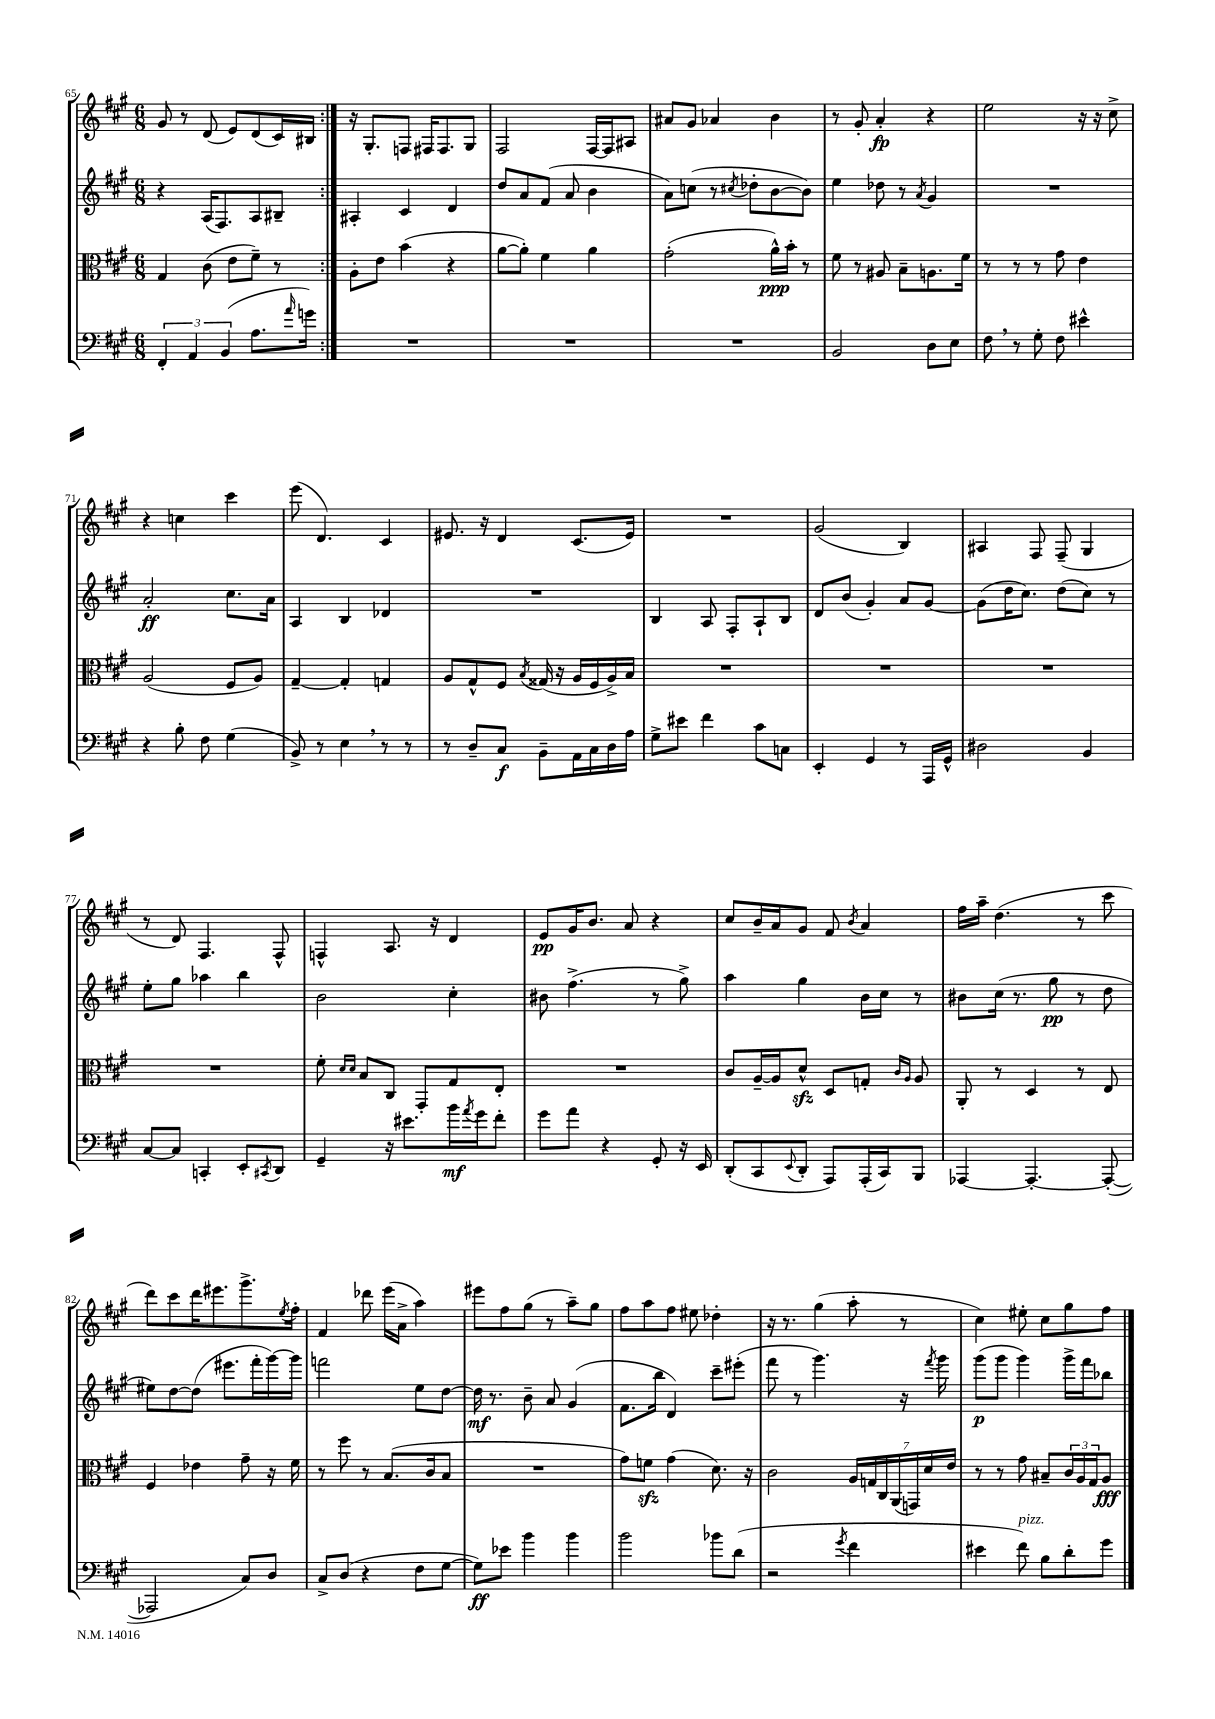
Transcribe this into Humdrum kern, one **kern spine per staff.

**kern	**kern	**kern	**kern
*staff4	*staff3	*staff2	*staff1
*clefF4	*clefC3	*clefG2	*clefG2
*k[f#c#g#]	*k[f#c#g#]	*k[f#c#g#]	*k[f#c#g#]
*M6/8	*M6/8	*M6/8	*M6/8
6FF#'/	4G#/	4r	8g#/
.	.	.	8r
6AA/	.	.	.
.	(8c#\	(16A/LK	(8d/
.	.	8.F#/)	.
(6BB/	.	.	.
.	8e\L	.	8e/L)
8.A\L	8f#~\J)	8A/	(8d/
.	8r	8B#~/J	16c#/L)
16qqa/	.	.	.
16g\Jk)	.	.	16B#/JJ
=:|!	=:|!	=:|!	=:|!
2.r	8A'\L	4A#'/	16r
.	.	.	8.G#'/L
.	8e\J	.	.
.	(4b\	4c#/	8F/J
.	.	.	16F#/LK
.	.	.	8.F#/
.	4r	4d/	.
.	.	.	8G#/J
=	=	=	=
2.r	[8a\L	8dd/L	2F#/
.	8a'\]J)	8a/	.
.	4f#\	(8f#/J	.
.	.	8a/	.
.	4a\	4b\	[16F#/LL
.	.	.	16F#/]J
.	.	.	8A#/J
=	=	=	=
2.r	(2g#'\	8a\L)	8a#/L
.	.	(8cc\J	8g#/J
.	.	8r	4a-/
.	.	8qcc#/	.
.	.	8dd-'\L	.
.	16a^^\LL)	[8b\	4b\
.	16b'\JJ	.	.
.	8r	8b\]J)	.
=	=	=	=
2BB/	8f#\	4ee\	8r
.	8r	.	8g#'/
.	8A#/	8dd-\	4a'/
.	8B~\L	8r	.
.	.	8qa/	.
8D\L	8.A\	4g#/	4r
8E\J	.	.	.
.	16f#\Jk	.	.
=	=	=	=
8F#\	8r	2.r	2ee\
8r	8r	.	.
8G#'\	8r	.	.
8F#\	8g#\	.	.
4e#^^\	4e\	.	16r
.	.	.	16r
.	.	.	8cc#^\
=	=	=	=
4r	(2A/	2a'/	4r
8B'\	.	.	4cc\
8F#\	.	.	.
(4G#\	8F#/L	8.cc#\L	4ccc#\
.	8A/J)	.	.
.	.	16a\Jk	.
=	=	=	=
8BB^/)	[4G#~/	4A/	(8eee\
8r	.	.	4.d/)
4E\	4G#'/]	4B/	.
8r	4G/	4d-/	4c#/
8r	.	.	.
=	=	=	=
8r	8A/L	2.r	8.e#/
8D~/L	8G#^^/	.	.
.	.	.	16r
8C#/J	8F#/J	.	4d/
.	8qB/	.	.
8BB~\L	(16G##/	.	.
.	16r	.	.
16AA\L	16A/LL	.	(8.c#/L
16C#\	16F#/	.	.
16D\	16A^/)	.	.
16A\JJ	16B/JJ	.	16e#/Jk)
=	=	=	=
8G#^\L	2.r	4B/	2.r
8e#\J	.	.	.
4f#\	.	8A/	.
.	.	8F#'/L	.
8c#\L	.	8A`/	.
8C\J	.	8B/J	.
=	=	=	=
4EE'/	2.r	8d/L	(2g#/
.	.	(8b/J	.
4GG#/	.	4g#'/)	.
8r	.	8a/L	4B/)
16AAA/LL	.	[8g#/J	.
16GG#^^/JJ	.	.	.
=	=	=	=
2D#\	2.r	(8g#\]L	4A#/
.	.	16dd\K	.
.	.	8.cc#\J)	.
.	.	.	8F#/
.	.	(8dd\L	(8F#~/
4BB/	.	8cc#\J)	4G#/
.	.	8r	.
=	=	=	=
[8C#/L	2.r	8ee'\L	8r
8C#/]J	.	8gg#\J	8d/)
4CC'/	.	4aa-\	4.F#/
8EE'/L	.	4bb\	.
8qCC#/	.	.	.
8DD/J	.	.	8F#^^/
=	=	=	=
4GG#~/	8f#'\	2b\	4F^^/
.	16qqd/LL	.	.
.	16qqd/JJ	.	.
.	8B/L	.	.
16r	8C#/J	.	8.A/
8.e#\L	.	.	.
.	8GG#'/L	.	.
.	.	.	16r
16b\L	8G#/	4cc#'\	4d/
8qa/	.	.	.
16g#\J	.	.	.
8f#'\J	8E'/J	.	.
=	=	=	=
8g#\L	2.r	8b#\	8e/L
8a\J	.	(4.ff#^\	16g#/K
.	.	.	8.b/J
4r	.	.	.
.	.	.	8a/
8GG#'/	.	8r	4r
16r	.	8gg#^\)	.
16EE/	.	.	.
=	=	=	=
(8DD'/L	8c#/L	4aa\	8cc#/L
8CC#/	[16A~/L	.	16b~/L
.	16A/]J	.	16a/J
8qqEE/	.	.	.
8DD'/J	8d^^/J	4gg#\	8g#/J
8AAA/L)	8D/L	.	8f#/
.	.	.	8qb/
(16AAA'/L	8G'/J	16b\LL	4a/
16CC#/J)	.	16cc#\JJ	.
.	16qqc#/LL	.	.
.	16qqA/JJ	.	.
8BBB/J	8A/	8r	.
=	=	=	=
[4AAA-/	8AA'/	8b#\L	16ff#\LL
.	.	.	16aa~\JJ
.	8r	(16cc#\Jk	(4.dd\
.	.	8.r	.
4.AAA-'/_	4D/	.	.
.	.	8gg#\	.
.	8r	8r	8r
(8AAA-'/_	8E/	8dd\	8ccc#\
=	=	=	=
2AAA-/]	4F#/	8ee#\L)	8ddd\L)
.	.	[8dd\	8ccc#\
.	4e-\	(8dd\]J	16ddd\K
.	.	.	8.eee#\
.	.	8.eee#\L	.
8C#/L)	8g#~\	.	8.ggg#^\
.	.	16fff#'\L	.
8D/J	16r	[16ggg#\)	.
.	.	.	8qee/
.	16f#\	16ggg#\]JJ	16ff#'\Jk
=	=	=	=
8C#^/L	8r	2fff\	4f#/
(8D/J	8ff#\	.	.
4r	8r	.	8ddd-\
.	(8.B/L	.	(16eee\LL
.	.	.	16a^\JJ
8F#\L	.	8ee\L	4aa\)
.	16c#/k	.	.
[8G#\J	8B/J	[8dd\J	.
=	=	=	=
8G#\]L)	2.r	16dd\]	8eee#\L
.	.	8.r	.
8e-\J	.	.	8ff#\
4b\	.	8b~\	(8gg#\J
.	.	8a/	8r
4b\	.	(4g#/	8aa~\L)
.	.	.	8gg#\J
=	=	=	=
2b\	8g#\L)	8.f#\L	8ff#\L
.	8f\J	.	8aa\
.	.	16bb\Jk	.
.	(4g#\	4d/)	8ff#\J
.	.	.	8ee#\
8b-\L	8.d\)	8ccc#~\L	4dd-'\
(8d\J	.	(8eee#'\J	.
.	16r	.	.
=	=	=	=
2r	2c#\	8fff#\	16r
.	.	.	8.r
.	.	8r	.
.	.	4.ggg#\)	(4gg#\
8qg#/	.	.	.
4f#\	28A/LL	.	8aa'\
.	28G/	.	.
.	28C#/	.	.
.	(28AA/	.	.
.	.	16r	8r
.	28GG/)	.	.
.	28d/	.	.
.	.	8qfff#/	.
.	.	16ggg#\	.
.	28e/JJ	.	.
=	=	=	=
4e#\	8r	(8ggg#\L	4cc#\)
.	8r	8ggg#\J	.
8f#\)	8g#\	4ggg#\)	8ee#'\
8B\L	8B#~/L	.	8cc#\L
8d'\	24c#/L	16ggg#^\LL	8gg#\
.	24A/	.	.
.	.	16fff#\J	.
.	24G#/J	.	.
8g#\J	8A/J	8bb-\J	8ff#\J
==	==	==	==
*-	*-	*-	*-
